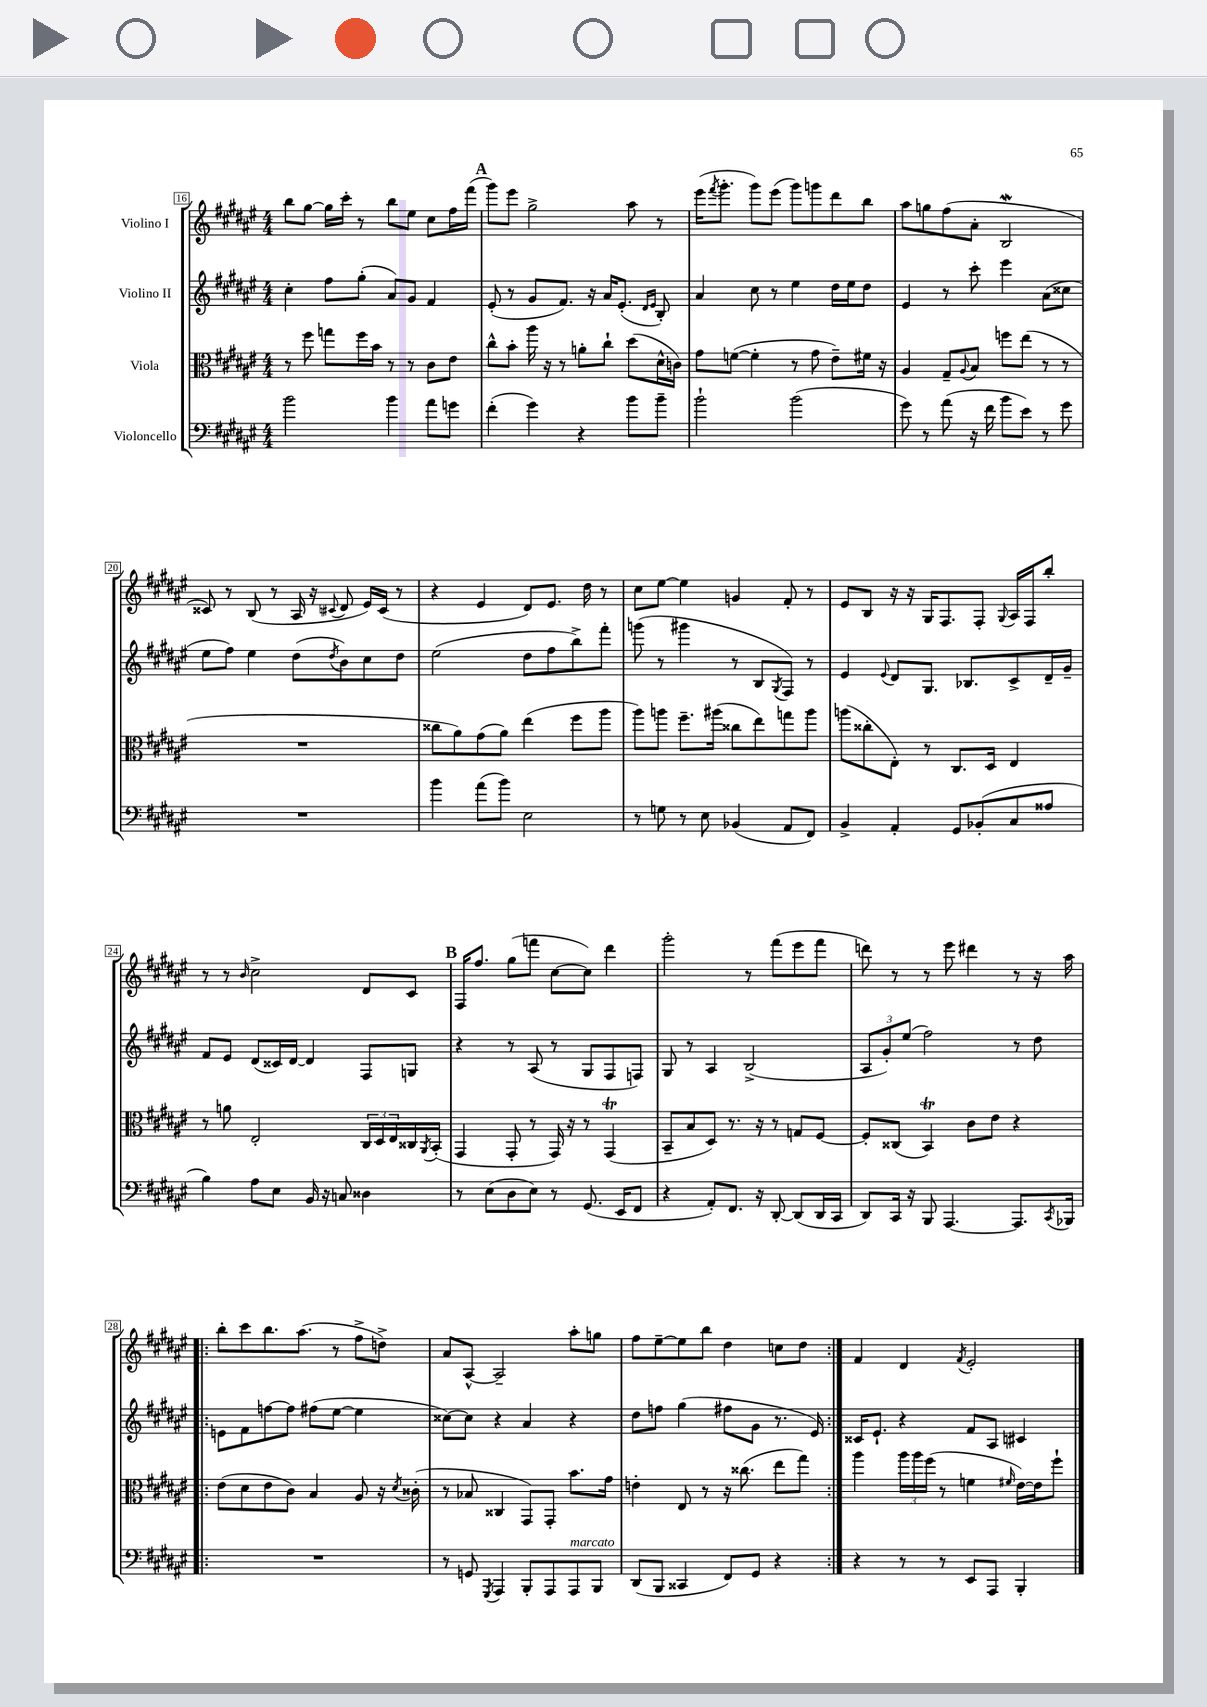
<<
\new StaffGroup <<
\new Staff = "s0" \with { instrumentName = "Violino I" } {
    \clef treble \key fis \major \numericTimeSignature \time 4/4
    b''8 gis''8~ gis''16 cis'''16-. r8 b''8 eis''8 cis''8 fis''16 fis'''16( |
    \mark \markup { \bold "A" } gis'''8) eis'''8 gis''2-> ais''8 r8 |
    eis'''16( \acciaccatura { fis'''8 } gis'''8.-. gis'''8) eis'''8( gis'''8) g'''8 dis'''8 b''8 |
    ais''8 g''8 fis''8( ais'8-. b2\mordent |
    cisis'8) r8 b8( r8 ais16 r16 \appoggiatura { cis'8 } dis'8 eis'16) cis'16( r8 |
    r4 eis'4 dis'8) eis'8. dis''16 r8 |
    cis''8 eis''8~ eis''4 g'4 fis'8-. r8 |
    eis'8 b8 r16 r16 gis16 fis8. fis8-. \appoggiatura { gis8 } ais16 fis16 b''8-. |
    r8 r8 \grace { b'16 } cis''2-> dis'8 cis'8 |
    \mark \markup { \bold "B" } fis16 fis''8. gis''8( f'''8 cis''8~ cis''8) dis'''4 |
    gis'''2-. r8 fis'''8( eis'''8 fis'''8 |
    d'''8) r8 r8 eis'''8 dis'''4 r8 r16 ais''16 |
    \repeat volta 2 { b''8-. cis'''8 b''8. ais''8.( r8 fis''8-> d''8->) |
    ais'8 ais8~-^ ais2-- ais''8-. g''8 |
    fis''8 eis''8~-- eis''8 b''8 dis''4 c''8 dis''8 | }
    fis'4 dis'4 \acciaccatura { fis'8 } eis'2-. \bar "|." |
}
\new Staff = "s1" \with { instrumentName = "Violino II" } {
    \clef treble \key fis \major \numericTimeSignature \time 4/4
    cis''4-. fis''8 gis''8-.( ais'8) gis'8 fis'4 |
    \mark \markup { \bold "A" } eis'8-.( r8 gis'8 fis'8.) r16 ais'16 eis'8.-.( \grace { dis'16 eis'16 } b8-.) |
    ais'4 cis''8 r8 eis''4 dis''16 eis''16 dis''8 |
    eis'4 r8 cis'''8-. eis'''4 ais'8( cisis''8 |
    eis''8 fis''8) eis''4 dis''8( \acciaccatura { dis''8 } b'8) cis''8 dis''8 |
    eis''2( dis''8 fis''8 b''8->) fis'''8-. |
    g'''8( r8 gis'''4 r8 b8 \acciaccatura { gis8 } fis8) r8 |
    eis'4 \appoggiatura { eis'8 } dis'8 gis8. bes8. cis'8-> dis'16-- gis'16-- |
    fis'8 eis'8 dis'8( cisis'16) dis'16~ dis'4 fis8 g8 |
    \mark \markup { \bold "B" } r4 r8 ais8( r8 gis8 fis8 f8) |
    gis8 r8 ais4 b2->( |
    \tuplet 3/2 { ais8 gis'8-.) eis''8( } fis''2) r8 dis''8 |
    \repeat volta 2 { e'8 fis'8 f''8~ f''8 fis''8( eis''8~ eis''4 |
    cisis''8~) cisis''8 r4 ais'4 r4 |
    dis''8 f''8 gis''4( fis''8 gis'8 r8. eis'16) | }
    cisis'16 eis'8.-! r4 fis'8 ais8 cis'4 \bar "|." |
}
\new Staff = "s2" \with { instrumentName = "Viola" } {
    \clef alto \key fis \major \numericTimeSignature \time 4/4
    r8 fis''8 g''8 fis''16 b'16 r8 r8 cis'8 eis'8 |
    \mark \markup { \bold "A" } cis''8-^ b'8-. ais''16 r16 r8 a'8-. cis''8-! dis''8( dis'16-^ c'16) |
    gis'8 f'8~( f'4-. r8 gis'8 eis'8--) fis'16 r16 |
    ais4 gis8-- \appoggiatura { ais8 } b8 f''8 eis''8( r8 r8 |
    R1 |
    cisis''8 ais'8) gis'8( ais'8) eis''4( fis''8 ais''8 |
    ais''8) a''8 fis''8.-- ais''16( cisis''8 eis''8) g''8 ais''8 |
    a''8( cisis''8-. eis8-.) r8 cis8. dis16 eis4 |
    r8 a'8 eis2-. \tuplet 3/2 { cis16 dis16 eis16 } cisis16 \acciaccatura { ais,8 } b,16-.( |
    \mark \markup { \bold "B" } gis,4 gis,8-. r8 gis,16) r16 r8 gis,4\trill( |
    b,8-- b8 dis8) r8. r16 r8 g8 fis8~ |
    fis8-. cisis8( b,4\trill) cis'8 eis'8 r4 |
    \repeat volta 2 { eis'8( dis'8 eis'8 cis'8) b4 ais8 r16 \acciaccatura { dis'8 } cisis'16-.( |
    r8 bes8 cisis4 gis,8) gis,8-. b'8. gis'16 |
    e'4-. eis8 r8 r16 cisis''8.( eis''8 gis''8) | }
    ais''4 \tuplet 3/2 { ais''16 ais''16 fis''16( } r8 f'4 \grace { fis'16 } eis'16~) eis'16 fis''8-! \bar "|." |
}
\new Staff = "s3" \with { instrumentName = "Violoncello" } {
    \clef bass \key fis \major \numericTimeSignature \time 4/4
    b'2 b'4 ais'8 g'8 |
    \mark \markup { \bold "A" } fis'4-.( gis'4) r4 b'8 b'8-- |
    b'2-! b'2( |
    gis'8) r8 ais'8( r16 fis'16 b'8 eis'8) r8 gis'8 |
    R1 |
    b'4 ais'8( b'8) eis2 |
    r8 g8 r8 eis8 bes,4( ais,8 fis,8) |
    b,4-> ais,4-. gis,8 bes,8-.( cis8 aisis8 |
    b4) ais8 eis8 b,16 r16 c8 disis4 |
    \mark \markup { \bold "B" } r8 eis8( dis8 eis8) r8 gis,8.( eis,16 fis,8 |
    r4 ais,8-.) fis,8. r16 dis,8~-. dis,8( dis,16 cis,16 |
    dis,8) cis,16 r16 b,,8 ais,,4.~ ais,,8. \acciaccatura { cis,8 } bes,,16 |
    \repeat volta 2 { R1 |
    r8 g,8 \acciaccatura { gis,,8 } ais,,4 b,,8-. ais,,8 ais,,8^\markup { \italic "marcato" } b,,8 |
    dis,8( b,,8 cisis,4 fis,8) gis,8 r4 | }
    r4 r8 r8 eis,8 ais,,8 b,,4-. \bar "|." |
}
>>
>>
\layout { \context { \Score currentBarNumber = #16 \override BarNumber.stencil = #(make-stencil-boxer 0.1 0.3 ly:text-interface::print) } }
